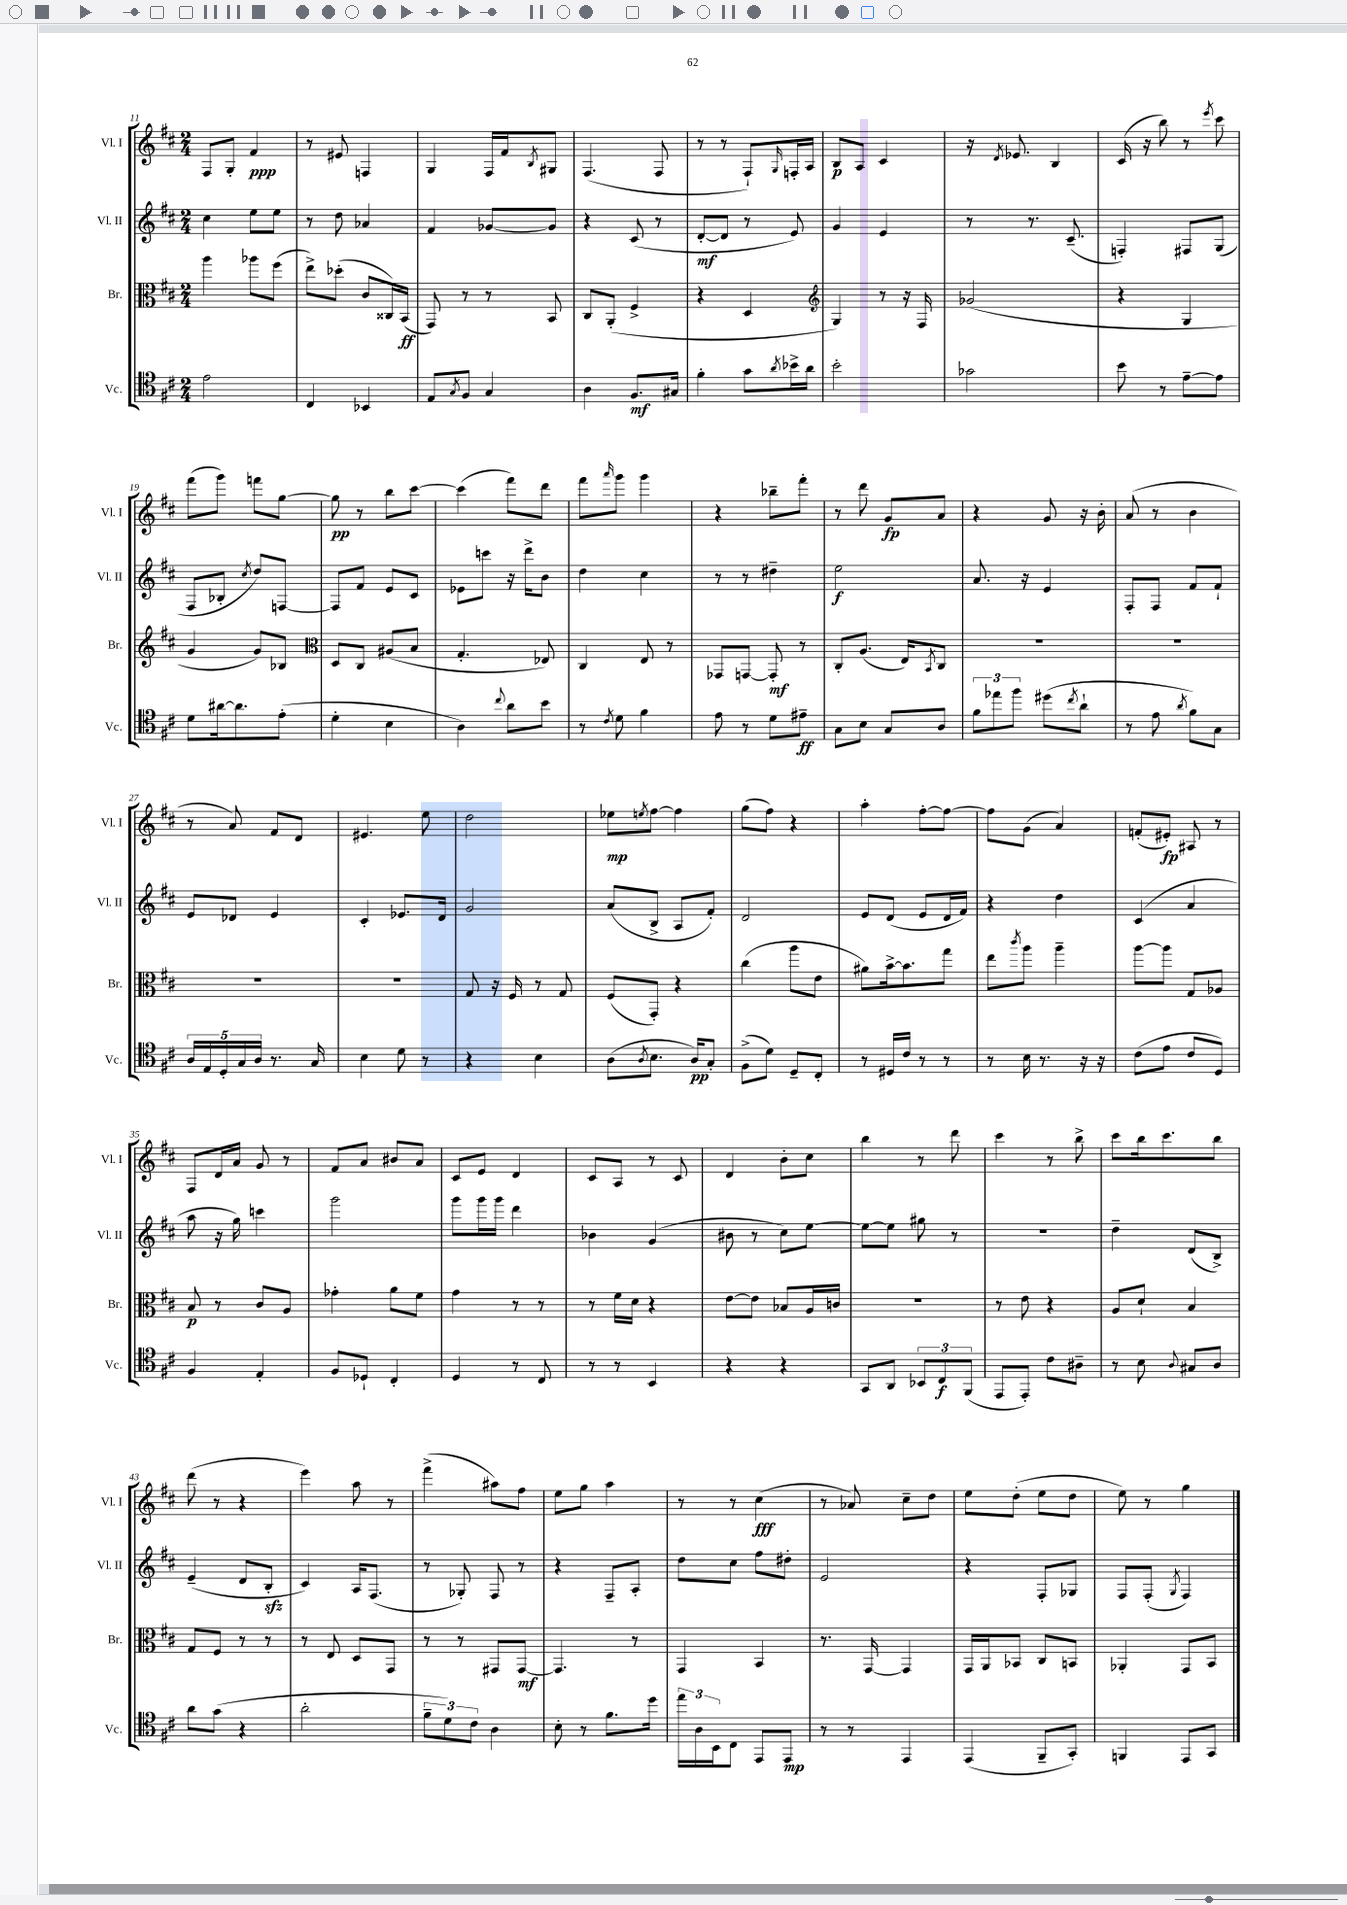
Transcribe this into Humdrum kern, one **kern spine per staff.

**kern	**kern	**kern	**kern
*staff4	*staff3	*staff2	*staff1
*clefC4	*clefC3	*clefG2	*clefG2
*k[f#c#]	*k[f#c#]	*k[f#c#]	*k[f#c#]
*M2/4	*M2/4	*M2/4	*M2/4
2e	4aa	4cc#	8F#
.	.	.	8G'
.	8aa-	8ee	4f#
.	(8ff#	8ee	.
=	=	=	=
4C#	8ee^)	8r	8r
.	(8dd-'	8dd	8e#
4BB-	8c#	4a-	4F
.	16C##)	.	.
.	(16BB	.	.
=	=	=	=
8E	8GG)	4f#	4G
8qG	.	.	.
8F#	8r	.	.
4G	8r	[8g-	16F#
.	.	.	16f#
.	.	.	8qB
.	8BB	8g-]	8G#
=	=	=	=
4A	8C#	4r	(4.F#
.	(8AA'	.	.
8.F#	4F#^	(8c#	.
.	.	8r	8F#
16G#	.	.	.
=	=	=	=
4f#'	4r	[8d'	8r
.	.	8d]	8r
8g	4D	8r	8F#`)
8qa	.	.	16qqG
16b-^	.	8e)	16F'
16a	.	.	16A
=	=	=	=
*	*clefG2	*	*
2b'	4G)	4g	8B
.	.	.	8A
.	8r	4e	4c#
.	16r	.	.
.	16F#	.	.
=	=	=	=
2g-	(2g-	8r	16r
.	.	.	8qd
.	.	.	8.e-
.	.	8.r	.
.	.	.	4B
.	.	(8.c#~	.
=	=	=	=
8b	4r	4F')	(16c#
.	.	.	16r
8r	.	.	8bb)
[8e~	4G	8F#	8r
.	.	.	8qeee
8e]	.	(8G	8ccc#
=	=	=	=
8d	4g	8F#	(8fff#
[16a#	.	8B-'	8ggg)
8.a#]	.	.	.
.	.	8qcc#	.
.	8g)	8dd)	8fff
(8e'	8B-	[8F	[8gg
=	=	=	=
*	*clefC3	*	*
4d'	8D	8F]	8gg]
.	8C#	8f#	8r
4B	(8A#	8e	8bb
.	8B	8c#	[8ccc#
=	=	=	=
4A)	4.G'	8e-	(4ccc#]
.	.	8ccc	.
8qqcc#	.	.	.
8a	.	16r	8fff#)
.	.	16ddd^	.
8b	8E-)	8b	8ddd
=	=	=	=
8r	4C#	4dd	8fff#
8qc#	.	.	16qqaaa
8d	.	.	8ggg
4f#	8E	4cc#	4ggg
.	8r	.	.
=	=	=	=
8e	8GG-	8r	4r
8r	[8GG	8r	.
8d	8GG']	4dd#~	8bb-~
8e#~	8r	.	8fff#'
=	=	=	=
8G	8C#'	2ee	8r
8B	(8.A	.	8ddd
8G	.	.	8g
.	16E)	.	.
.	8qBB	.	.
8A	8C#	.	8a
=	=	=	=
12f#	2r	8.a	4r
12ee-	.	.	.
12ff#	.	.	.
.	.	16r	.
(8dd#	.	4e	8g
8qcc#	.	.	.
8a`	.	.	16r
.	.	.	16b'
=	=	=	=
8r	2r	8F#'	(8a
8e	.	8F#	8r
8qa	.	.	.
8f#)	.	8f#	4b
8G	.	8f#`	.
=	=	=	=
20A	2r	8e	8r
20E	.	.	.
20D'	.	.	.
.	.	8d-	8a)
20G	.	.	.
20A	.	.	.
8.r	.	4e	8f#
.	.	.	8d
16G	.	.	.
=	=	=	=
4B	2r	4c#'	4.e#
8d	.	8.e-	.
8r	.	.	8ee
.	.	16d	.
=	=	=	=
4r	8G	2g	2dd
.	16r	.	.
.	16F#	.	.
4B	8r	.	.
.	8G	.	.
=	=	=	=
(8A	(8F#	(8a	8ee-
8qA	.	.	8qee
8.B	8GG')	8B^	[8ff#
.	4r	8A	4ff#]
16A)	.	.	.
8G'	.	8f#')	.
=	=	=	=
(8F#^	(4cc#	2d	(8gg
8d)	.	.	8ff#)
8D~	8aa	.	4r
8C#'	8e	.	.
=	=	=	=
8r	8a#)	8e	4aa'
16D#	[16b^	(8d	.
16c#	8.b]	.	.
8r	.	8e	[8ff#'
8r	8gg	16d	8ff#_
.	.	16f#)	.
=	=	=	=
8r	8ee	4r	8ff#]
.	8qccc#	.	.
16B	8aa	.	(8g
8.r	.	.	.
.	4aa~	4dd	4a)
16r	.	.	.
16r	.	.	.
=	=	=	=
(8c#	[8aa	(4c#	(8f'
8e	8aa]	.	8e#')
8c#	8G	4a	8A#
8D)	8A-	.	8r
=	=	=	=
4F#	8B	8aa	8F#
.	8r	16r	16d
.	.	16gg)	16a
4E'	8c#	4ccc	8g
.	8A	.	8r
=	=	=	=
8F#	4g-'	2ggg	8f#
8D-`	.	.	8a
4C#'	8a	.	8b#
.	8f#	.	8a
=	=	=	=
4D	4g	8ggg	8c#
.	.	16ggg	8e
.	.	16ggg	.
8r	8r	4ddd	4d
8C#	8r	.	.
=	=	=	=
8r	8r	4b-	8c#
8r	16f#	.	8A
.	16d	.	.
4BB	4r	(4g	8r
.	.	.	8c#
=	=	=	=
4r	[8e	8b#	4d
.	8e]	8r	.
4r	8B-	8cc#)	8b'
.	16A	[8ee	8cc#
.	16c	.	.
=	=	=	=
8GG	2r	8ee_	4bb
8AA	.	8ee]	.
12BB-	.	8gg#	8r
12C#	.	.	.
.	.	8r	8ddd
(12FF#	.	.	.
=	=	=	=
8EE	8r	2r	4ccc#
8EE')	8e	.	.
8c#	4r	.	8r
8A#~	.	.	8bb^
=	=	=	=
8r	8A	4dd~	8ccc#
8B	8d`	.	16bb
.	.	.	8.ccc#
8qqA	.	.	.
8G#	4B	(8d	.
8A	.	8B^)	8bb
=	=	=	=
8a	8G	(4e~	(8ddd
(8g	8F#	.	8r
4r	8r	8d	4r
.	8r	8B'	.
=	=	=	=
2a'	8r	4c#)	4eee)
.	8E	.	.
.	8D	16A	8aa
.	.	(8.F#	.
.	8GG	.	8r
=	=	=	=
12f#~	8r	8r	(4fff#^
12d)	.	.	.
.	8r	8G-')	.
12c#	.	.	.
4A	8GG#	8F#	8aa#)
.	[8GG#	8r	8ff#
=	=	=	=
8B'	4.GG#]	4r	8ee
8r	.	.	8gg
8.f#	.	8F#~	4aa
.	8r	8A'	.
16dd	.	.	.
=	=	=	=
24ee	4GG	8dd	8r
24A	.	.	.
24BB	.	.	.
8C#	.	8cc#	8r
8EE	4BB	8ff#	(4cc#
8EE	.	8dd#'	.
=	=	=	=
8r	8.r	2e	8r
8r	.	.	8a-)
.	[16GG	.	.
4EE	4GG]	.	8cc#~
.	.	.	8dd
=	=	=	=
(4EE	16GG	4r	8ee
.	16AA	.	.
.	8BB-	.	(8dd'
8FF#~	8C#	8F#'	8ee
8GG')	8BB	8G-	8dd
=	=	=	=
4FF	4AA-'	8F#	8ee)
.	.	(8F#'	8r
.	.	8qG	.
8EE	8GG	4F#)	4gg
8GG	8BB	.	.
==	==	==	==
*-	*-	*-	*-
